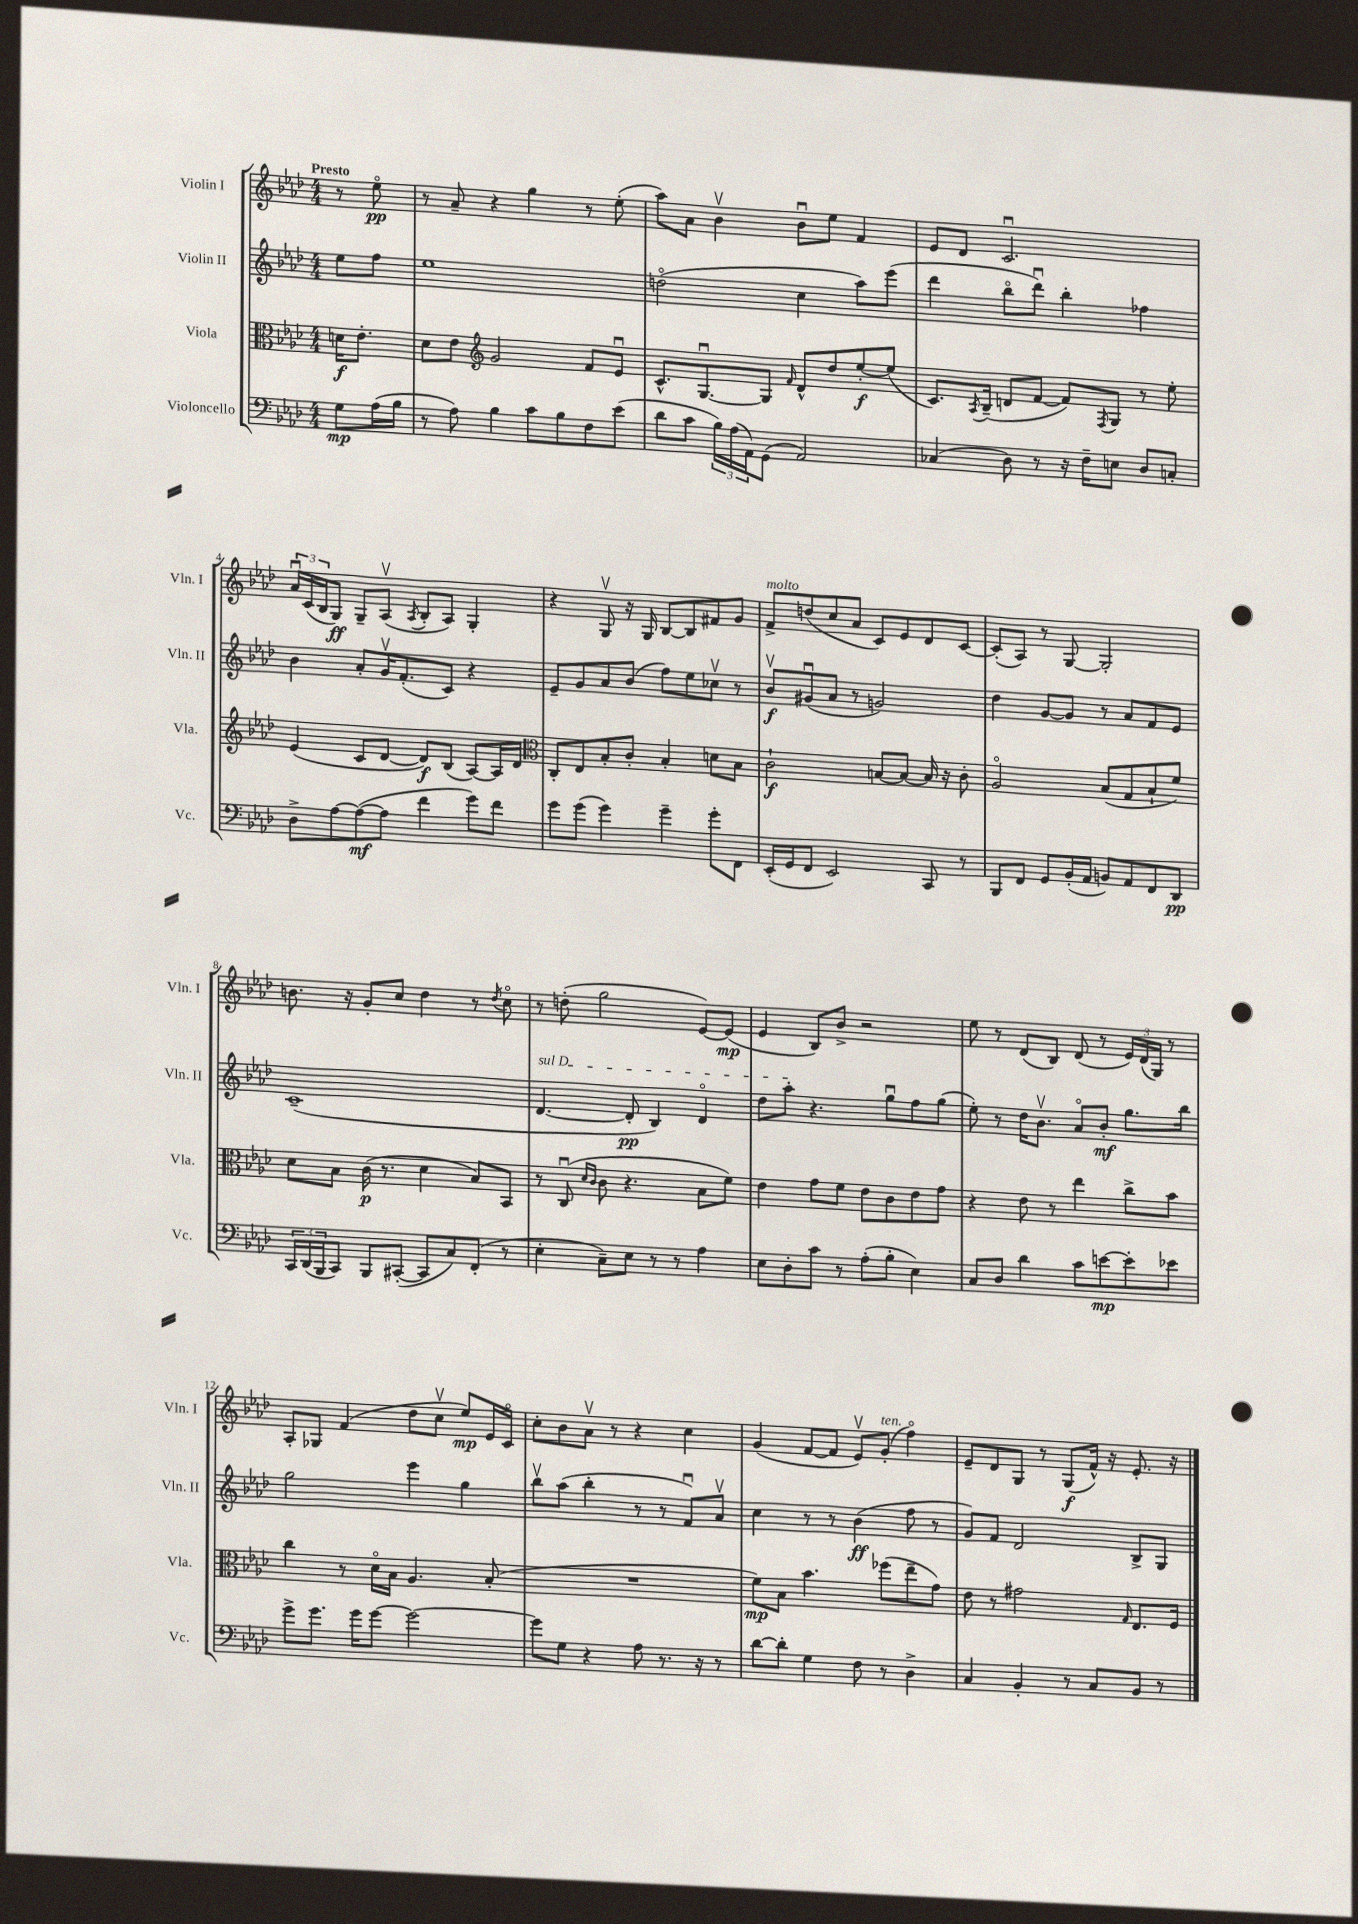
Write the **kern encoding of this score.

**kern	**dynam	**kern	**dynam	**kern	**dynam	**kern	**dynam
*part4	*part4	*part3	*part3	*part2	*part2	*part1	*part1
*staff4	*staff4	*staff3	*staff3	*staff2	*staff2	*staff1	*staff1
*I"Violoncello	*	*I"Viola	*	*I"Violin II	*	*I"Violin I	*
*I'Vc.	*	*I'Vla.	*	*I'Vln. II	*	*I'Vln. I	*
*clefF4	*	*clefC3	*	*clefG2	*	*clefG2	*
*k[b-e-a-d-]	*	*k[b-e-a-d-]	*	*k[b-e-a-d-]	*	*k[b-e-a-d-]	*
*M4/4	*	*M4/4	*	*M4/4	*	*M4/4	*
=	=	=	=	=	=	=	=
!	!	!	!	!	!	!LO:TX:a:B:t=Presto	!
8G\L	mp	16dn\KL	f	8ee-\L	.	8r	.
.	.	8.e-'\J	.	.	.	.	.
(16A-\L	.	.	.	8ff\J	.	8ee-\	pp
16B-\JJ	.	.	.	.	.	.	.
=1	=1	=1	=1	=1	=1	=1	=1
8r	.	8d-\L	.	1ee-	.	8r	.
8A-\)	.	8e-\J	.	.	.	8a-~/	.
*	*	*clefG2	*	*	*	*	*
4B-\	.	2g/	.	.	.	4r	.
8c\L	.	.	.	.	.	4gg\	.
8B-\	.	.	.	.	.	.	.
8F\	.	8f/L	.	.	.	8r	.
(8e-\J	.	8e-u/J	.	.	.	(8ee-'\	.
=2	=2	=2	=2	=2	=2	=2	=2
8d-\L	.	8.c^^/L	.	(2ddn\	.	8aa-\L)	.
8c\J	.	.	.	.	.	8a-\J	.
.	.	[8.Gu/	.	.	.	.	.
24B-\LL)	.	.	.	.	.	4b-v\	.
(24A-\	.	.	.	.	.	.	.
24AA-\J)	.	.	.	.	.	.	.
(8GG\J	.	8G/J]	.	.	.	.	.
.	.	16qqf/	.	.	.	.	.
2AA-/)	.	8d-^^/L	.	4cc\	.	8b-u\L	.
.	.	8dd-/	.	.	.	8ee-\J	.
.	.	[8ee-'/	f	8aa-\L)	.	4f/	.
.	.	(8ee-/J]	.	(8eee-\J	.	.	.
=3	=3	=3	=3	=3	=3	=3	=3
(4C-X/	.	8.c/L)	.	4ddd-\	.	8e-/L	.
.	.	.	.	.	.	8d-/J	.
.	.	8qA-/	.	.	.	.	.
.	.	(16B-~/Jk	.	.	.	.	.
8D-\)	.	8dn/L	.	8bb-\L	.	2.cu/	.
8r	.	[8f/J	.	8ddd-u\J)	.	.	.
16r	.	8f/L])	.	4bb-'\	.	.	.
16F~\KL	.	.	.	.	.	.	.
.	.	8qF/	.	.	.	.	.
8En\J	.	8G/J	.	.	.	.	.
8D-/L	.	8r	.	4ff-X\	.	.	.
8Cn'/J	.	8ee-'\	.	.	.	.	.
!!LO:LB:g=z
=4	=4	=4	=4	=4	=4	=4	=4
8D-^\L	.	(4e-/	.	4b-\	.	24a-u/LL	.
.	.	.	.	.	.	(24c/	.
.	.	.	.	.	.	24B-/J	.
[8A-\	.	.	.	.	.	8G/J)	ff
(8A-\_	mf	8c/L	.	8a-'/L	.	8G~/L	.
8A-\J]	.	[8d-/J	.	16gv/K	.	(8A-v/J	.
.	.	.	.	(8.f'/	.	.	.
.	.	.	.	.	.	8qA-/	.
4f\	.	8d-/L])	f	.	.	8B-'/L	.
.	.	(8B-/J	.	8c/J)	.	8A-/J)	.
8g\L)	.	[8A-/L)	.	4r	.	4G'/	.
8f\J	.	16A-/L]	.	.	.	.	.
.	.	16d-/JJ	.	.	.	.	.
=5	=5	=5	=5	=5	=5	=5	=5
*	*	*clefC3	*	*	*	*	*
8g\L	.	8C'/L	.	8e-~/L	.	4r	.
(8g\J	.	8E-/	.	8g/	.	.	.
4g\)	.	8B-'/	.	8a-/	.	8Gv/	.
.	.	8c'/J	.	(8b-/J	.	16r	.
.	.	.	.	.	.	16G/	.
4g~\	.	4B-'/	.	8ff\L)	.	[8B-/L	.
.	.	.	.	8ee-\	.	8B-/]	.
8g'\L	.	8dn\L	.	8cc-Xv\J	.	8f#X/	.
8FF\J	.	8B-\J	.	8r	.	8g/J	.
=6	=6	=6	=6	=6	=6	=6	=6
!	!	!	!	!	!	!LO:TX:a:i:t=molto	!
(16EE-'/LL	.	2c`\	f	8b-v/L	f	8f^/L	.
16GG/J	.	.	.	.	.	.	.
8FF/J	.	.	.	(8g#Xu/	.	(8ddn/	.
2EE-/)	.	.	.	8a-/J	.	8cc/	.
.	.	.	.	8r	.	8a-/J	.
.	.	[8Bn/L	.	2gn/)	.	8c/L)	.
.	.	8B/J_	.	.	.	8e-/	.
8CC/	.	16B/]	.	.	.	8d-/	.
.	.	16r	.	.	.	.	.
8r	.	8c'\	.	.	.	[8c/J	.
=7	=7	=7	=7	=7	=7	=7	=7
8BBB-/L	.	2A-/	.	4dd-\	.	(8c'/L]	.
8FF/J	.	.	.	.	.	8A-/J)	.
8GG/L	.	.	.	[8g/L	.	8r	.
(16BB-'/L	.	.	.	8g/J]	.	[8G/	.
16AA-/JJ	.	.	.	.	.	.	.
8BBn/L)	.	(8B-/L	.	8r	.	2G'/]	.
8AA-/	.	8G/	.	8a-/L	.	.	.
8FF/	.	8B-`/	.	8f/	.	.	.
8DD-/J	pp	8f/J)	.	8e-/J	.	.	.
!!LO:LB:g=z
=8	=8	=8	=8	=8	=8	=8	=8
24CC/LL	.	8d-\L	.	(1c~	.	8.bn\	.
(24DD-/	.	.	.	.	.	.	.
24BBB-/J	.	.	.	.	.	.	.
8CC/J)	.	8B-\J	.	.	.	.	.
.	.	.	.	.	.	16r	.
8BBB-/L	.	(16c\	p	.	.	8g'/L	.
.	.	8.r	.	.	.	.	.
([8CC#X'/J	.	.	.	.	.	8cc/J	.
8CC#/L]	.	4d-\	.	.	.	4dd-\	.
8C/)	.	.	.	.	.	.	.
(8FF'/J	.	8B-/L)	.	.	.	8r	.
.	.	.	.	.	.	8qdd-/	.
8r	.	8BB-/J	.	.	.	8cc\	.
=9	=9	=9	=9	=9	=9	=9	=9
!	!	!	!	!LO:TX:a:i:t=sul D	!	!	!
4E-'\	.	8r	.	[4.d-/	.	8r	.
.	.	(8Cu/	.	.	.	(8ddn'\	.
.	.	16qqd-/LL	.	.	.	.	.
.	.	16qqc/JJ	.	.	.	.	.
8C~\L)	.	8c\	.	.	.	2gg\	.
8E-\J	.	4.r	.	8d-'/]	pp	.	.
8r	.	.	.	4B-/)	.	.	.
8r	.	.	.	.	.	.	.
4A-\	.	8B-\L	.	4d-/	.	[8e-/L)	.
.	.	8f\J)	.	.	.	(8e-/J]	mp
=10	=10	=10	=10	=10	=10	=10	=10
8E-\L	.	4e-\	.	8dd-\L	.	4e-/	.
8D-'\	.	.	.	8aa-'\J	.	.	.
8c\J	.	8g\L	.	4.r	.	8B-/L)	.
8r	.	8f\J	.	.	.	8b-^/J	.
(8A-'\L	.	8e-\L	.	.	.	2r	.
8B-'\J	.	8c\	.	8ggu\L	.	.	.
4E-\)	.	8e-\	.	8ff\	.	.	.
.	.	8g\J	.	(8gg\J	.	.	.
=11	=11	=11	=11	=11	=11	=11	=11
8C/L	.	4r	.	8ee-'\)	.	8ee-\	.
8D-/J	.	.	.	8r	.	8r	.
4d-\	.	8e-\	.	16dd-\KL	.	(8d-/L	.
.	.	.	.	8.b-v\J	.	.	.
.	.	8r	.	.	.	8B-/J)	.
8c\L	.	4ee-\	.	8a-/L	.	(8d-/	.
[8en\	mp	.	.	8b-'/J	mf	8r	.
8e'\]	.	8cc^\L	.	8.gg\L	.	24e-/LL)	.
.	.	.	.	.	.	(24d-/	.
.	.	.	.	.	.	24G/JJ)	.
8e-X\J	.	8b-\J	.	.	.	8r	.
.	.	.	.	16bb-\Jk	.	.	.
!!LO:LB:g=z
=12	=12	=12	=12	=12	=12	=12	=12
8g^\L	.	4cc\	.	2gg\	.	8A-'/L	.
8.g\J	.	.	.	.	.	8G-X/J	.
.	.	8r	.	.	.	(4f/	.
16g\KL	.	.	.	.	.	.	.
[8g\J	.	16d-\LL	.	.	.	.	.
.	.	16B-\JJ	.	.	.	.	.
2g\_	.	4.A-/	.	4eee-\	.	8dd-\L	.
.	.	.	.	.	.	8ccv\J	.
.	.	.	.	4gg\	.	8ee-/L)	mp
.	.	(8B-'/	.	.	.	16e-/L	.
.	.	.	.	.	.	16c/JJ	.
=13	=13	=13	=13	=13	=13	=13	=13
8g\L]	.	1r	.	8bb-v\L	.	8cc'\L	.
8G\J	.	.	.	(8aa-\J	.	8b-\	.
4r	.	.	.	4bb-'\	.	8a-v\J	.
.	.	.	.	.	.	8r	.
8A-\	.	.	.	8r	.	4r	.
8.r	.	.	.	8r	.	.	.
.	.	.	.	8fu/L)	.	4cc\	.
16r	.	.	.	.	.	.	.
8r	.	.	.	8a-v/J	.	.	.
=14	=14	=14	=14	=14	=14	=14	=14
[8d-\L	.	8f\L)	mp	4cc\	.	(4g/	.
8d-'\J]	.	8B-\J	.	.	.	.	.
4G\	.	4.b-\	.	8r	.	[8f/L	.
.	.	.	.	8r	.	8f/J]	.
8F\	.	.	.	(4b-\	ff	8e-v/L)	.
!	!	!	!	!	!	!LO:TX:a:i:t=ten.	!
8r	.	(8ff-X\L	.	.	.	(8g'/J	.
4D-^\	.	8ee-~\	.	8ff\	.	4ff\)	.
.	.	8g\J)	.	8r	.	.	.
=15	=15	=15	=15	=15	=15	=15	=15
4C/	.	8e-\	.	8g/L)	.	8e-~/L	.
.	.	8r	.	8f/J	.	8d-/	.
4BB-'/	.	2g#X\	.	2d-/	.	8G/J	.
.	.	.	.	.	.	8r	.
8r	.	.	.	.	.	(8G/L	f
8C/L	.	.	.	.	.	16f^^/Jk)	.
.	.	.	.	.	.	16r	.
.	.	16qqG/	.	.	.	.	.
8BB-/J	.	8.E-/L	.	8B-^/L	.	8.e-'/	.
8r	.	.	.	8G/J	.	.	.
.	.	16F/Jk	.	.	.	16r	.
==	==	==	==	==	==	==	==
*-	*-	*-	*-	*-	*-	*-	*-
